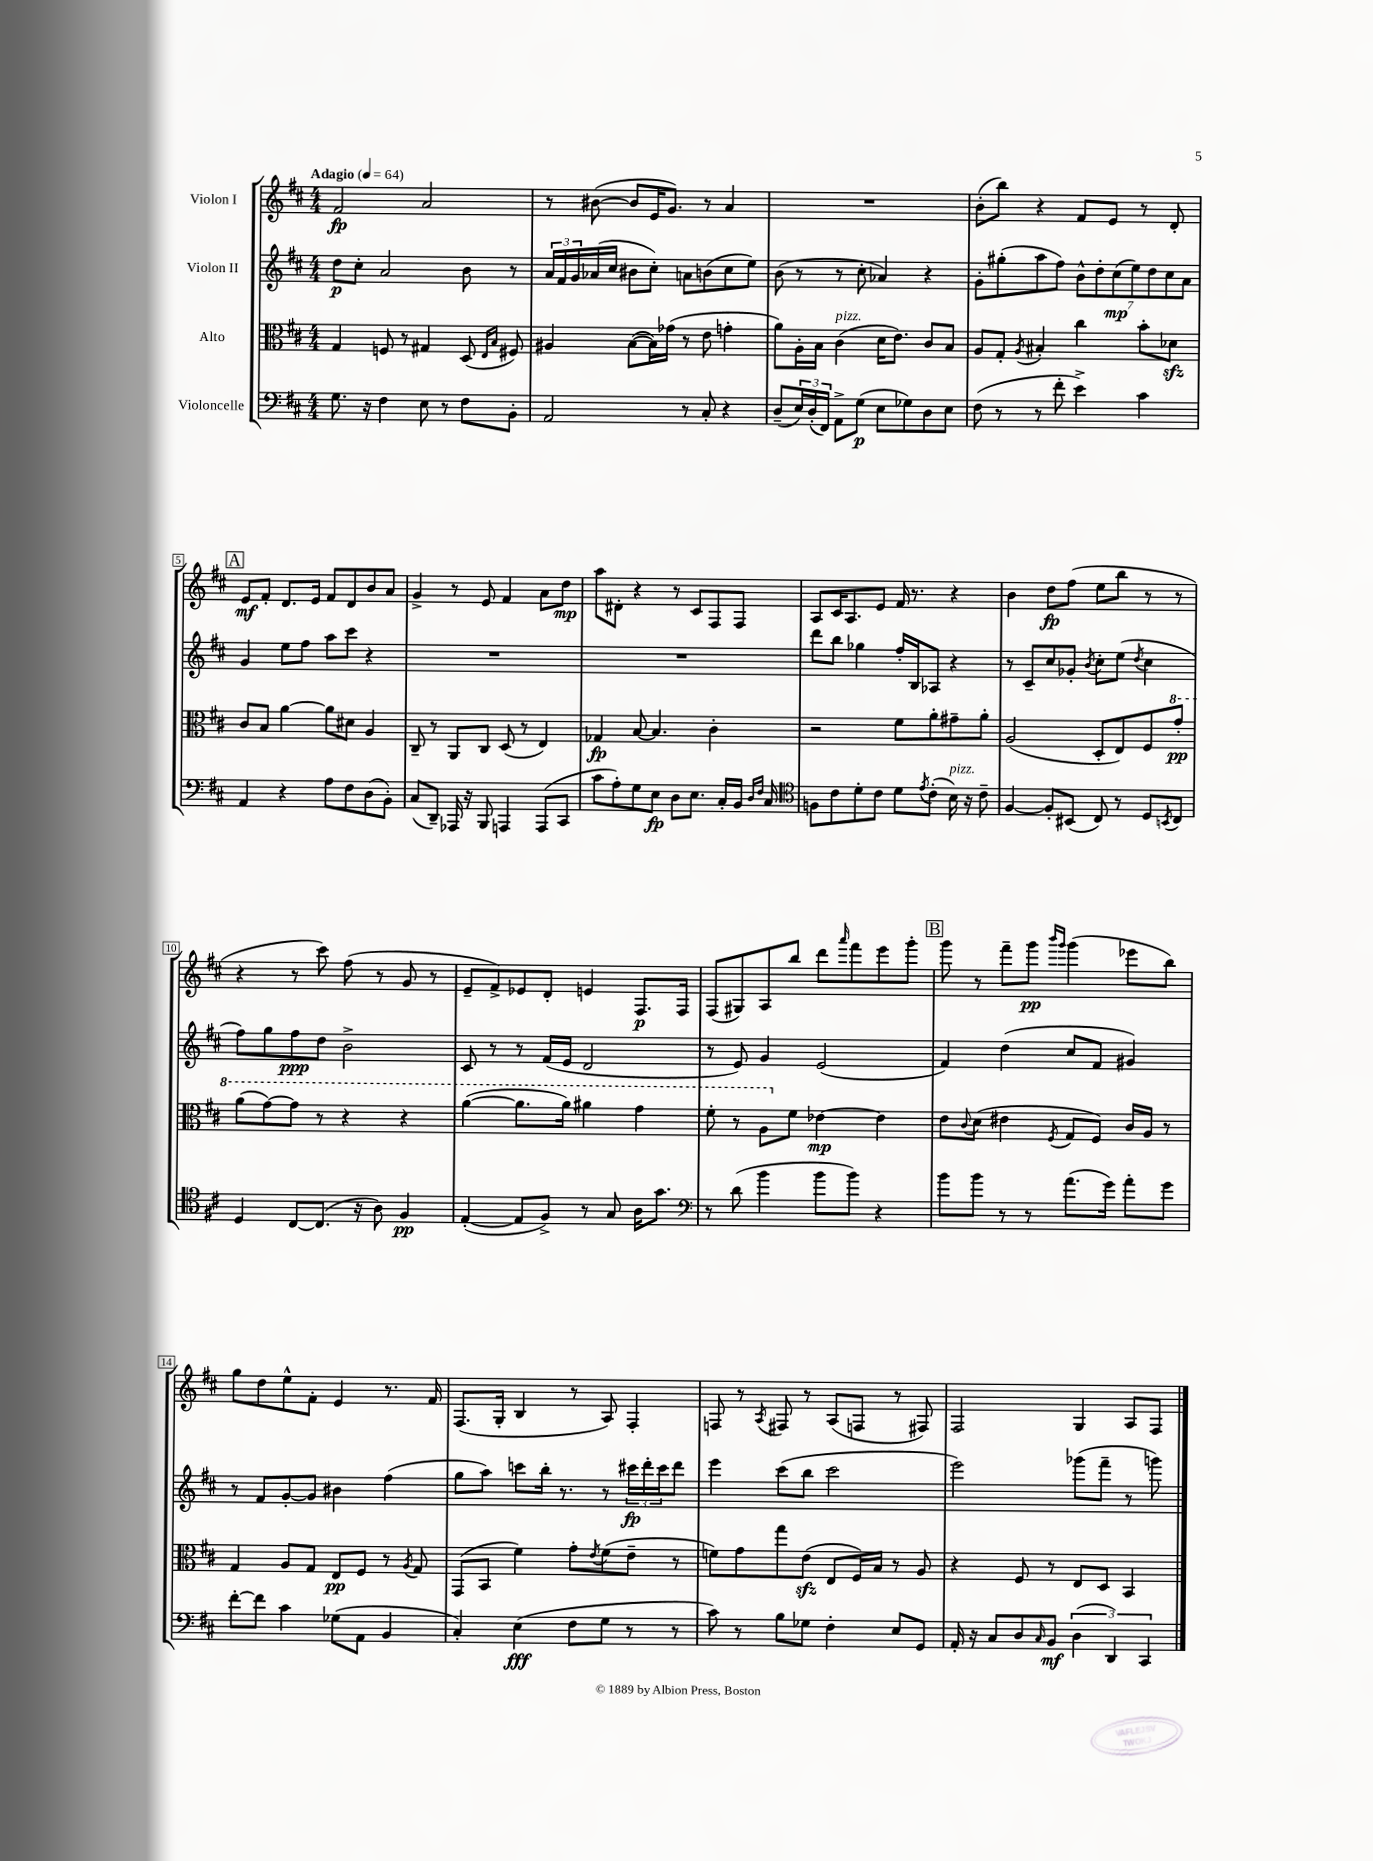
<<
\new StaffGroup <<
\new Staff = "s0" \with { instrumentName = "Violon I" } {
    \clef treble \key d \major \numericTimeSignature \time 4/4 \tempo "Adagio" 4 = 64
    fis'2\fp a'2 |
    r8 bis'8~( bis'8 e'16 g'8.) r8 a'4 |
    R1 |
    b'8-.( b''8) r4 fis'8 e'8 r8 d'8-. |
    \mark \markup { \box "A" } e'8\mf fis'8-. d'8. e'16 fis'8 d'8 b'8 a'8 |
    g'4-> r8 e'8 fis'4 a'8 d''8\mp |
    a''8 dis'8-. r4 r8 cis'8 fis8 fis8 |
    a8 cis'16 a8. e'8 fis'16 r8. r4 |
    b'4 d''8\fp fis''8( e''8 b''8 r8 r8 |
    r4 r8 cis'''8) fis''8( r8 g'8 r8 |
    e'8-- fis'8->) ees'8 d'8-. e'4 fis8.\p fis16 |
    fis8( gis8) a8 b''8 d'''8 \grace { a'''16 } fis'''8 e'''8 g'''8-. |
    \mark \markup { \box "B" } g'''8 r8 fis'''8-- g'''8\pp \grace { b'''16 g'''16 } g'''4( ees'''8 b''8) |
    g''8 d''8 e''8-^ fis'8-. e'4 r8. fis'16 |
    fis8.( g16-. b4 r8 a8) fis4-. |
    f8 r8 \acciaccatura { a8 } fis8 r8 a8( f8 r8 fis8) |
    fis2 g4 a8 fis8 \bar "|." |
}
\new Staff = "s1" \with { instrumentName = "Violon II" } {
    \clef treble \key d \major \numericTimeSignature \time 4/4
    d''8\p cis''8-. a'2 b'8 r8 |
    \tuplet 3/2 { a'16 fis'16 g'16 } aes'16( cis''16 bis'8 cis''8-.) a'8 b'8( cis''8 e''8) |
    b'8( r8 r8 cis''8-. aes'4) r4 |
    g'8-. gis''8-.( a''8 fis''8) \tuplet 7/4 { b'8-^ d''8-. cis''8\mp( e''8) d''8 cis''8 a'8 } |
    \mark \markup { \box "A" } g'4 e''8 fis''8 a''8 cis'''8 r4 |
    R1 |
    R1 |
    d'''8 b''8 ges''4 fis''16-. b16 aes8 r4 |
    r8 cis'8-- cis''8 ges'8-. \acciaccatura { b'8 } cis''8-. e''8( \acciaccatura { d''8 } cis''4 |
    fis''8) g''8 fis''8\ppp d''8 b'2-> |
    cis'8 r8 r8 fis'16( e'16 d'2 |
    r8 e'8) g'4 e'2( |
    \mark \markup { \box "B" } fis'4) d''4( cis''8 fis'8 gis'4) |
    r8 fis'8 g'8~-. g'8 bis'4 fis''4( |
    g''8 a''8) c'''8 b''16-. r8. r8 \tuplet 3/2 { cis'''16\fp d'''16-. cis'''16 } d'''8 |
    e'''4 cis'''8( b''8 cis'''2 |
    e'''2) ges'''8( fis'''8-- r8 g'''8) \bar "|." |
}
\new Staff = "s2" \with { instrumentName = "Alto" } {
    \clef alto \key d \major \numericTimeSignature \time 4/4
    g4 f8 r8 gis4 d8( \grace { e16 b16 } fis8) |
    ais4 b8~( b16) ges'16( r8 e'8 g'4-. |
    a'8) a16-. b16 cis'4^\markup { \italic "pizz." }( d'16 e'8.) cis'8 b8 |
    a8 g8-. \acciaccatura { a8 } bis4-. cis''4 b'8-. des'8\sfz |
    \mark \markup { \box "A" } cis'8 b8 a'4~ a'8 dis'8 a4 |
    cis8-- r8 a,8 cis8 d8( r8 e4) |
    ges4\fp b8~ b4. cis'4-. |
    r2 fis'8 a'8-. gis'8-- a'8-. |
    a2( d8-. e8) fis8 \ottava #1 g''8-.\pp |
    a''8( g''8~) g''8 r8 r4 r4 |
    a''4~( a''8. a''16) ais''4 g''4 |
    fis''8-. r8 a'8 \ottava #0 fis'8 ees'4~\mp ees'4 |
    \mark \markup { \box "B" } e'8 \appoggiatura { cis'8 } d'8( eis'4 \acciaccatura { fis8 } g8 fis8) cis'16 a16 r8 |
    g4 a8 g8 e8\pp fis8 r8 \acciaccatura { a8 } g8 |
    g,8( b,8 fis'4) g'8-. \acciaccatura { e'8 } fis'8( e'8-- r8 |
    f'8) g'8 g''8 e'8\sfz( e8 fis16) b16 r8 a8 |
    r4 fis8 r8 e8 d8 b,4 \bar "|." |
}
\new Staff = "s3" \with { instrumentName = "Violoncelle" } {
    \clef bass \key d \major \numericTimeSignature \time 4/4
    g8. r16 fis4 e8 r8 fis8 b,8-. |
    a,2 r8 cis8-. r4 |
    d8--( \tuplet 3/2 { e16) d16-.( fis,16) } a,8-> g8\p( e8 ges8) d8 e8 |
    fis8( r8 r8 fis'8-. e'4->) cis'4 |
    \mark \markup { \box "A" } a,4 r4 a8 fis8 d8( b,8-.) |
    cis8( d,8--) aes,,16 r16 b,,8 a,,4 a,,8( cis,8 |
    cis'8 a8-.) g8 e8\fp d8 e8. cis16-. b,16 \grace { d16 fis16 } cis16 |
    \clef tenor f8 cis'8 d'8-. cis'8 d'8 \acciaccatura { e'8 } cis'8-.( b16^\markup { \italic "pizz." }) r16 cis'8-- |
    fis4~ fis8-. bis,8( cis8) r8 d8 \acciaccatura { b,8 } cis8 |
    d4 cis8~ cis8.( r16 a8) fis4\pp |
    e4~-.( e8 fis8->) r8 g8 a16 g'8. |
    \clef bass r8 d'8( b'4 b'8 b'8) r4 |
    \mark \markup { \box "B" } b'8 b'8 r8 r8 a'8.( g'16) a'8-. g'8 |
    fis'8~-. fis'8 cis'4 ges8( a,8 b,4 |
    cis4-.) e4\fff( fis8 g8 r8 r8 |
    cis'8) r8 b8 ges8 fis4-. e8 g,8 |
    a,16-. r16 cis8 d8 \grace { cis16 } b,8\mf \tuplet 3/2 { d4( d,4) cis,4 } \bar "|." |
}
>>
>>
\layout { \context { \Score \override BarNumber.stencil = #(make-stencil-boxer 0.1 0.3 ly:text-interface::print) } }
